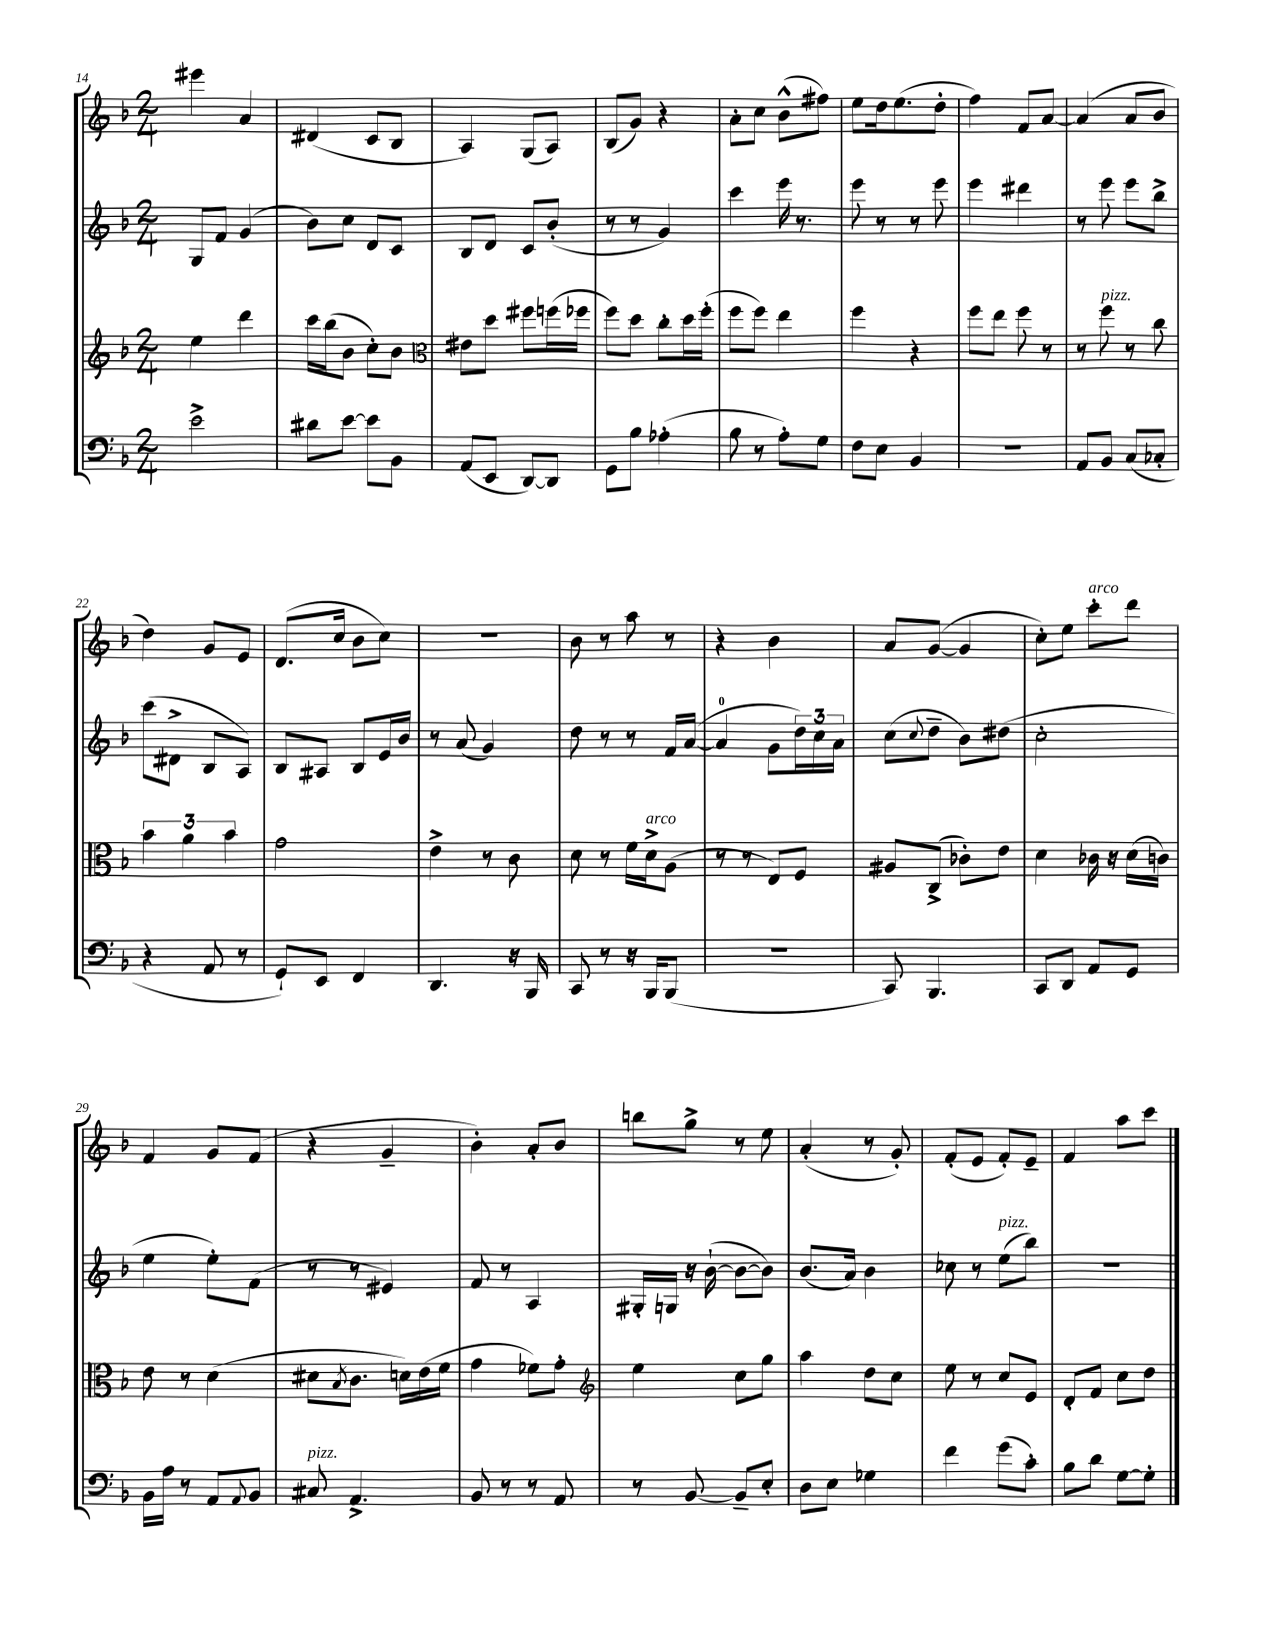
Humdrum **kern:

**kern	**kern	**kern	**kern
*part4	*part3	*part2	*part1
*staff4	*staff3	*staff2	*staff1
*clefF4	*clefG2	*clefG2	*clefG2
*k[b-]	*k[b-]	*k[b-]	*k[b-]
*M2/4	*M2/4	*M2/4	*M2/4
=14	=14	=14	=14
2e^\	4ee\	8G/L	4eee#X\
.	.	8f/J	.
.	4ddd\	(4g/	4a/
=15	=15	=15	=15
8d#X\L	16ccc\LL	8b-\L)	(4d#X/
.	(16bb-\J	.	.
[8e\J	8b-\J	8cc\J	.
8e\L]	8cc'\L)	8d/L	8c/L
8BB-\J	8b-\J	8c/J	8B-/J
=16	=16	=16	=16
*	*clefC3	*	*
(8AA/L	8e#X\L	8B-/L	4A/)
8EE/J	8dd\J	8d/J	.
[8DD/L)	8ff#X\L	8c/L	(8G/L
8DD/J]	(16ffn\L	(8b-'/J	8A/J)
.	16ff-X\JJ	.	.
=17	=17	=17	=17
8GG\L	8ff\L)	8r	(8B-/L
8B-\J	8dd\J	8r	8g/J)
(4A-X'\	8cc'\L	4g/)	4r
.	16dd\L	.	.
.	(16ff'\JJ	.	.
=18	=18	=18	=18
8B-\	8ff\L	4ccc\	8a'\L
8r	8ff\J)	.	8cc\J
8A'\L)	4ee\	16eee\	(8b-^^\L
.	.	8.r	.
8G\J	.	.	8ff#X\J)
=19	=19	=19	=19
8F\L	4ff\	8eee\	8ee\L
8E\J	.	8r	16dd\k
.	.	.	(8.ee\
4BB-/	4r	8r	.
.	.	8eee\	8dd'\J
=20	=20	=20	=20
2r	8ff\L	4eee\	4ff\)
.	8ee\J	.	.
.	8ff\	4ddd#X\	8f/L
.	8r	.	[8a/J
=21	=21	=21	=21
8AA/L	8r	8r	(4a/]
!	!LO:TX:a:i:t=pizz.	!	!
8BB-/J	8ff\	8eee\	.
(8C/L	8r	8eee\L	8a/L
8C-X'/J	8cc\	8bb-^\J	8b-/J
!!LO:LB:g=z
=22	=22	=22	=22
4r	6b-\	(8ccc\L	4dd\)
.	.	8d#X^\J	.
.	6a\	.	.
8AA/	.	8B-/L	8g/L
.	6b-\	.	.
8r	.	8A/J)	8e/J
=23	=23	=23	=23
8GG`/L)	2g\	8B-/L	(8.d/L
8EE/J	.	8A#X/J	.
.	.	.	16cc/Jk
4FF/	.	8B-/L	8b-\L
.	.	16e/L	8cc\J)
.	.	16b-/JJ	.
=24	=24	=24	=24
4.DD/	4e^\	8r	2r
.	.	(8a/	.
.	8r	4g/)	.
16r	8c\	.	.
16BBB-/	.	.	.
=25	=25	=25	=25
8CC/	8d\	8dd\	8b-\
8r	8r	8r	8r
16r	16f\LL	8r	8aa\
!	!LO:TX:a:i:t=arco	!	!
16BBB-/KL	16d^\J	.	.
(8BBB-/J	(8A\J	16f/LL	8r
.	.	([16a/JJ	.
=26	=26	=26	=26
2r	8r	4a/]	4r
.	8r	.	.
.	8E/L)	8g\L	4b-\
.	8F/J	24dd\L)	.
.	.	24cc\	.
.	.	24a\JJ	.
=27	=27	=27	=27
8CC/)	8A#X/L	(8cc\L	8a/L
.	.	8qqcc/	.
4.BBB-/	(8C^/J	8dd~\J	([8g/J
.	8c-X'\L)	8b-\L)	4g/]
.	8e\J	(8dd#X\J	.
=28	=28	=28	=28
8CC/L	4d\	2cc'\	8cc'\L)
8DD/J	.	.	8ee\J
!	!	!	!LO:TX:a:i:t=arco
8AA/L	16c-X\	.	8ccc'\L
.	16r	.	.
8GG/J	(16d\LL	.	8ddd\J
.	16cn\JJ)	.	.
!!LO:LB:g=z
=29	=29	=29	=29
16BB-\LL	8e\	4ee\	4f/
16A\JJ	.	.	.
8r	8r	.	.
8AA/L	(4d\	8ee'\L)	8g/L
8qqAA/	.	.	.
8BB-/J	.	(8f\J	(8f/J
=30	=30	=30	=30
!LO:TX:a:i:t=pizz.	!	!	!
8C#X/	8d#X\L	8r	4r
.	8qB-/	.	.
4.AA^/	8.c\J	8r	.
.	.	4e#X/)	4g~/
.	16dn\LL)	.	.
.	(16e\	.	.
.	16f\JJ	.	.
=31	=31	=31	=31
8BB-/	4g\	8f/	4b-'\)
8r	.	8r	.
8r	8f-X\L)	4A/	8a'/L
8AA/	8g'\J	.	8b-/J
=32	=32	=32	=32
*	*clefG2	*	*
8r	4ee\	16G#X'/LL	8bbn\L
.	.	16Gn/JJ	.
[8BB-/	.	16r	8gg^\J
.	.	([16b-`\	.
8BB-~/L]	8cc\L	8b-\L_	8r
8E'/J	8gg\J	8b-\J])	8ee\
=33	=33	=33	=33
8D\L	4aa\	(8.b-/L	(4a'/
8E\J	.	.	.
.	.	16a/Jk)	.
4G-X\	8dd\L	4b-\	8r
.	8cc\J	.	8g'/)
=34	=34	=34	=34
4f\	8ee\	8cc-X\	(8f'/L
.	8r	8r	8e/J
!	!	!LO:TX:a:i:t=pizz.	!
(8g\L	8cc/L	(8ee\L	8f'/L)
8c'\J)	8e/J	8bb-\J)	8e~/J
=35	=35	=35	=35
8B-\L	8d'/L	2r	4f/
8d\J	8f/J	.	.
[8G\L	8cc\L	.	8aa\L
8G'\J]	8dd\J	.	8ccc\J
==	==	==	==
*-	*-	*-	*-
